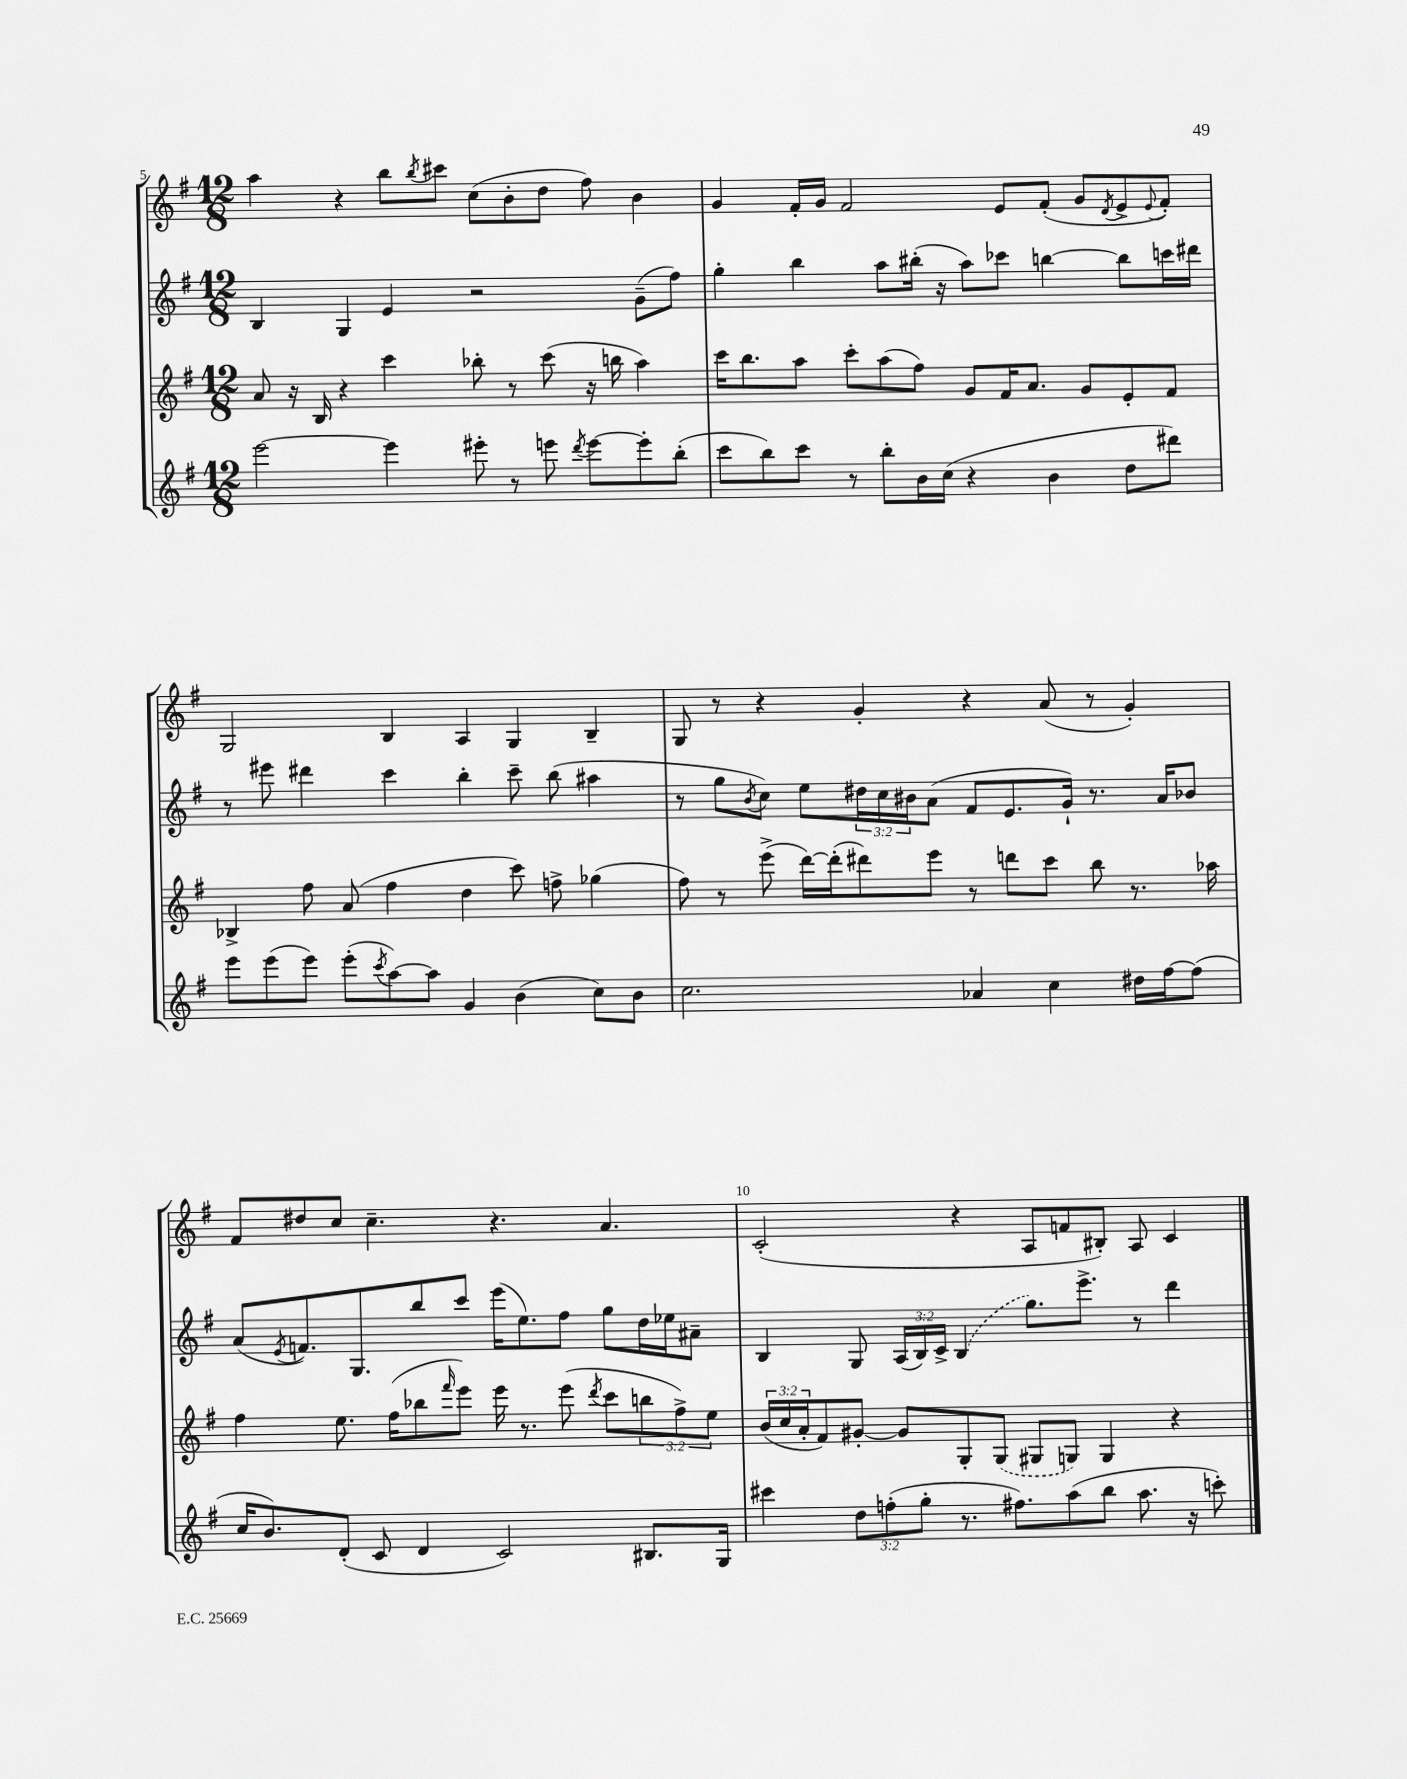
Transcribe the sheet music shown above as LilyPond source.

<<
\new StaffGroup <<
\new Staff = "s0" {
    \clef treble \key g \major \numericTimeSignature \time 12/8
    a''4 r4 b''8 \acciaccatura { b''8 } cis'''8 c''8( b'8-. d''8 fis''8) b'4 |
    g'4 fis'16-. g'16 fis'2 e'8 fis'8-.( g'8 \acciaccatura { d'8 } e'8-> \appoggiatura { e'8 } fis'8-.) |
    g2 b4 a4 g4 b4-- |
    g8 r8 r4 g'4-. r4 a'8( r8 g'4-.) |
    fis'8 dis''8 c''8 c''4.-- r4. a'4. |
    c'2-.( r4 a8 f'8 bis8-.) a8 c'4 \bar "|." |
}
\new Staff = "s1" {
    \clef treble \key g \major \numericTimeSignature \time 12/8 \override Staff.TupletNumber.text = #tuplet-number::calc-fraction-text
    b4 g4 e'4 r2 g'8--( fis''8) |
    g''4-. b''4 a''8 bis''16-.( r16 a''8) ces'''8 b''4~ b''8 c'''16 dis'''16 |
    r8 eis'''8 dis'''4 c'''4 b''4-. c'''8-- b''8( ais''4 |
    r8 g''8 \acciaccatura { b'8 } c''8) e''8 \tuplet 3/2 { dis''16 c''16 bis'16 } a'8( fis'8 e'8. g'16-!) r8. a'16 bes'8 |
    a'8( \acciaccatura { e'8 } f'8.) g8. b''8 c'''8 e'''16( e''8.) fis''8 g''8 d''16 ees''16 ais'8-- |
    b4 g8 \tuplet 3/2 { a16( b16) c'16-> } \once \slurDashed b4( g''8.) e'''8.-> r8 d'''4 \bar "|." |
}
\new Staff = "s2" {
    \clef treble \key g \major \numericTimeSignature \time 12/8 \override Staff.TupletNumber.text = #tuplet-number::calc-fraction-text
    a'8 r16 b16 r4 c'''4 bes''8-. r8 c'''8( r16 b''16 a''4) |
    c'''16 b''8. a''8 c'''8-. a''8( fis''8) g'8 fis'16 a'8. g'8 e'8-. fis'8 |
    bes4-> fis''8 a'8( fis''4 d''4 c'''8) f''8-> ges''4( |
    fis''8) r8 e'''8->( d'''16~) d'''16-.( dis'''8) e'''8 r8 d'''8 c'''8 b''8 r8. aes''16 |
    fis''4 e''8. fis''16( bes''8 \grace { fis'''16 } e'''8) e'''16 r8. e'''8( \acciaccatura { d'''8 } c'''8 \tuplet 3/2 { b''8 fis''8->) e''8 } |
    \tuplet 3/2 { b'16( c''16 a'16-. } fis'8) gis'8~-. gis'8 g8-. \once \slurDashed g8( gis8 g8) g4 r4 \bar "|." |
}
\new Staff = "s3" {
    \clef treble \key g \major \numericTimeSignature \time 12/8 \override Staff.TupletNumber.text = #tuplet-number::calc-fraction-text
    e'''2~ e'''4 eis'''8-. r8 e'''8 \acciaccatura { d'''8 } e'''8~ e'''8-. b''8-.( |
    c'''8 b''8) c'''8 r8 b''8-. b'16 c''16( r4 b'4 d''8 dis'''8) |
    e'''8 e'''8( e'''8) e'''8-.( \acciaccatura { c'''8 } a''8~) a''8 g'4 b'4( c''8) b'8 |
    c''2. aes'4 c''4 dis''16 fis''16~ fis''8( |
    c''16 b'8.) d'8-.( c'8 d'4 c'2) bis8. g16 |
    cis'''4 \tuplet 3/2 { d''8 f''8-.( g''8-. } r8. fis''8.) a''8( b''8 a''8. r16 c'''8-.) \bar "|." |
}
>>
>>
\layout { \context { \Score currentBarNumber = #5 \override BarNumber.break-visibility = ##(#f #t #t) barNumberVisibility = #(every-nth-bar-number-visible 5) } }
